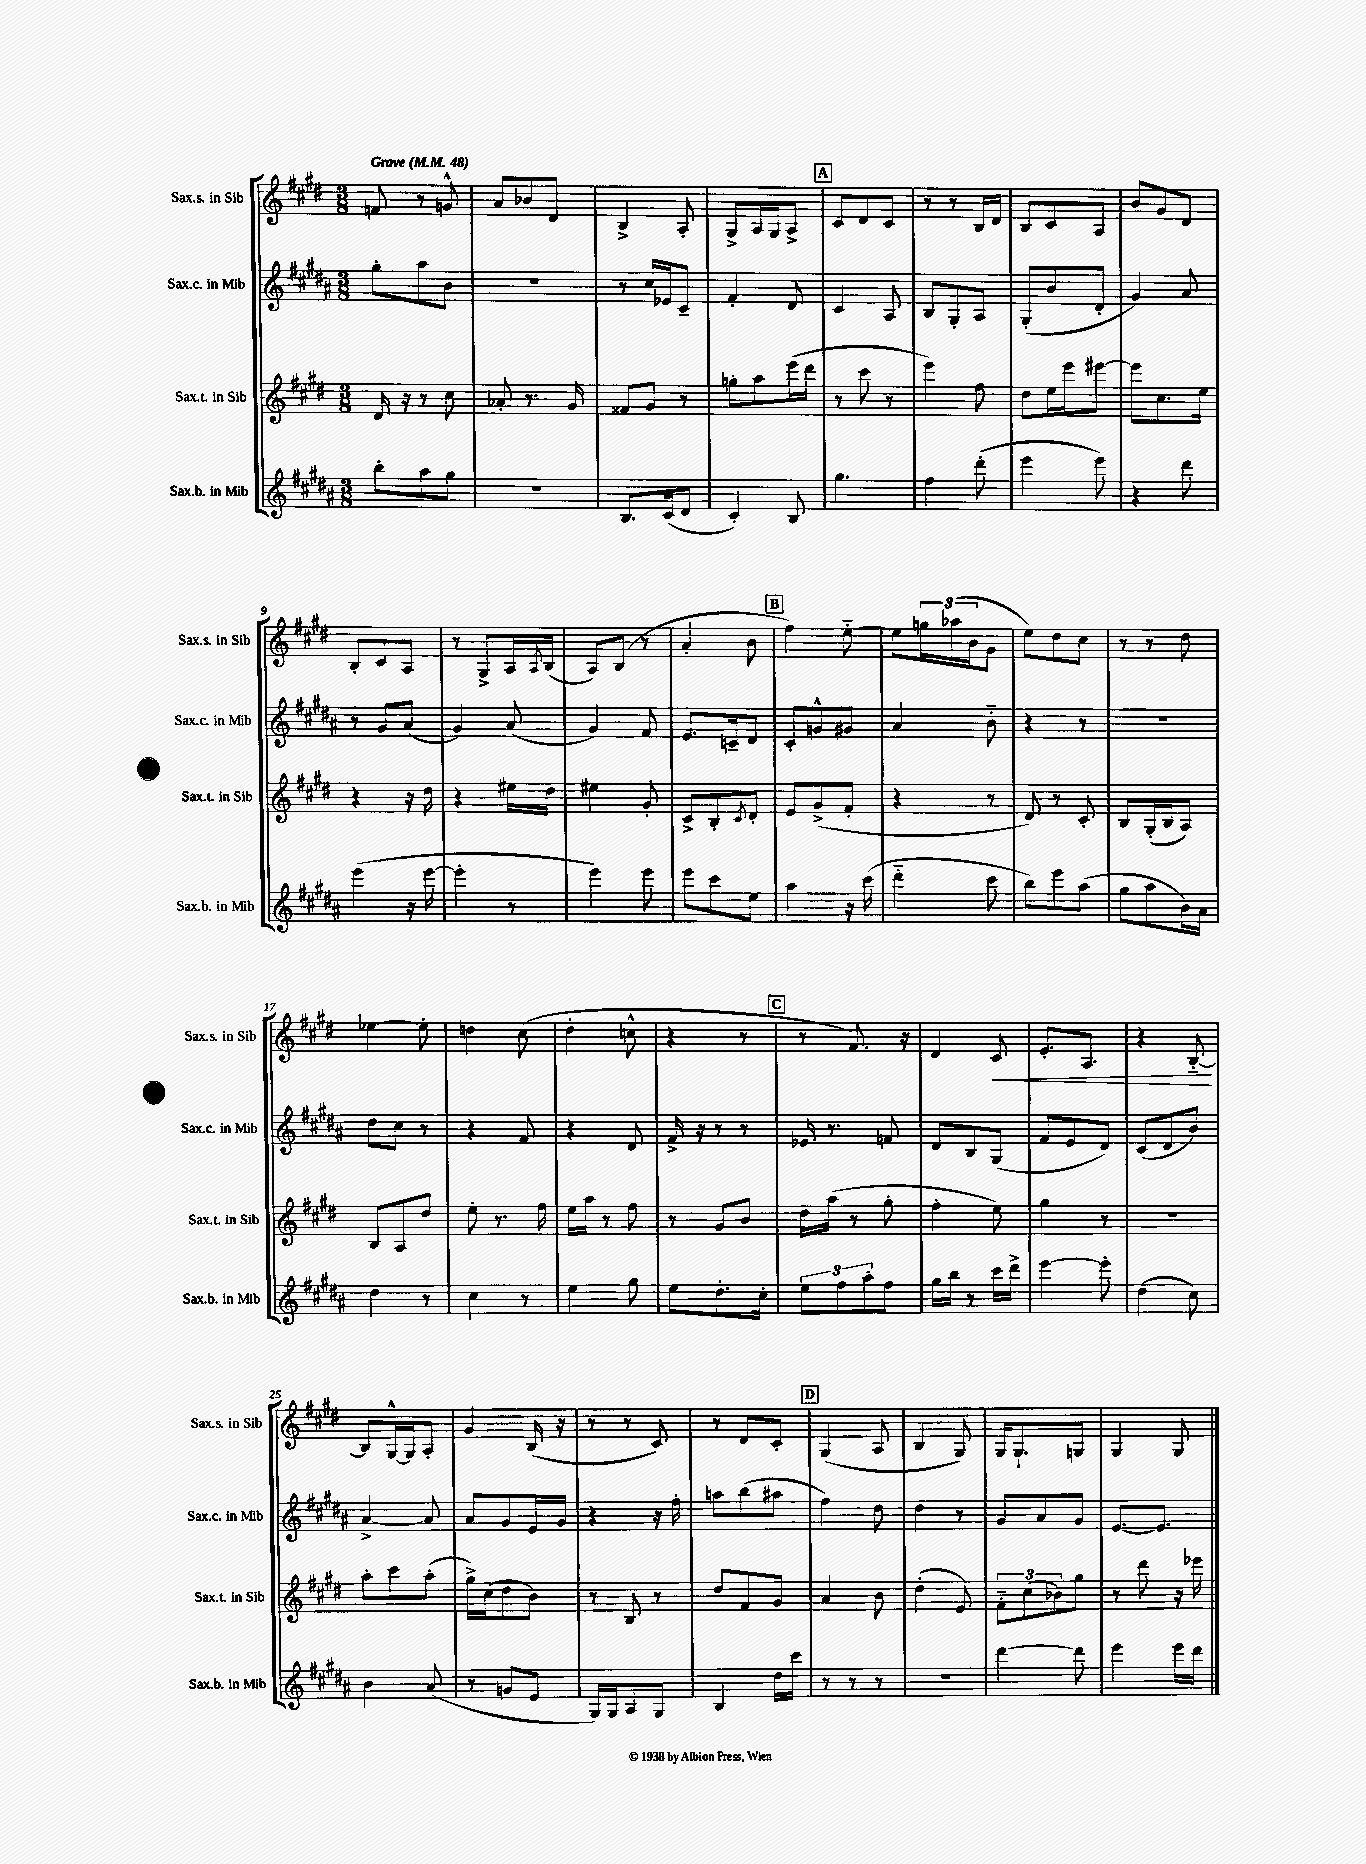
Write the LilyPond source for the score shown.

<<
\new StaffGroup <<
\new Staff = "s0" \with { instrumentName = "Sax.s. in Sib" shortInstrumentName = "Sax.s. in Sib" } {
    \clef treble \key e \major \numericTimeSignature \time 3/8 \tempo "Grave" 4 = 48
    f'8 r8 g'8-^ |
    a'8 bes'8 dis'8 |
    b4-> a8-. |
    gis8-> a16 gis16 a8-> |
    \mark \markup { \box "A" } cis'8 dis'8 cis'8 |
    r8 r8 b16 dis'16 |
    b8 cis'8 a8 |
    b'8 gis'8 dis'8 |
    b8-. cis'8 a8 |
    r8 gis8-> a16 \acciaccatura { a8 } b16( |
    a8) b8( r8 |
    a'4-. b'8 |
    \mark \markup { \box "B" } fis''4) e''8~-_ |
    e''8 \tuplet 3/2 { g''16 aes''16( b'16 } gis'8 |
    e''8) dis''8 cis''8 |
    r8 r8 dis''8 |
    ees''4~ ees''8-. |
    d''4 cis''8( |
    dis''4-. c''8-^ |
    r4 r8 |
    \mark \markup { \box "C" } r8 fis'8.) r16 |
    dis'4 cis'8\< |
    e'8.-. a8. |
    r4 b8~-_\! |
    b8 gis16~-^ gis16 a8-. |
    gis'4 b16( r16 |
    r8 r8 cis'8) |
    r8 dis'8 cis'8-. |
    \mark \markup { \box "D" } gis4( a8 |
    b4 gis8) |
    gis16 gis8.-! g8 |
    gis4 gis8 \bar "|." |
}
\new Staff = "s1" \with { instrumentName = "Sax.c. in Mib" shortInstrumentName = "Sax.c. in Mib" } {
    \clef treble \key b \major \numericTimeSignature \time 3/8
    gis''8-. ais''8 b'8 |
    R4. |
    r8 cis''16 ees'16 cis'8-- |
    fis'4-. dis'8 |
    \mark \markup { \box "A" } cis'4 ais8 |
    b8 gis8-. ais8 |
    gis8-.( b'8 dis'8-. |
    gis'4) ais'8 |
    r8 gis'8 ais'8( |
    gis'4) ais'8( |
    gis'4) fis'8 |
    e'8. c'16-- dis'8 |
    \mark \markup { \box "B" } cis'8-. g'8-^ gis'8 |
    ais'4 b'8-_ |
    r4 r8 |
    R4. |
    dis''8 cis''8 r8 |
    r4 fis'8 |
    r4 dis'8 |
    fis'16-> r16 r8 r8 |
    \mark \markup { \box "C" } ees'16 r8. f'8 |
    dis'8 b8 gis8( |
    fis'8 e'8 dis'8) |
    cis'8( dis'8 b'8) |
    ais'4~-> ais'8 |
    ais'8 gis'8 e'16 gis'16 |
    r4 r16 fis''16-. |
    a''8 b''8( ais''8 |
    \mark \markup { \box "D" } fis''4) dis''8 |
    dis''4 r8 |
    gis'8 ais'8 gis'8 |
    e'8.~ e'8. \bar "|." |
}
\new Staff = "s2" \with { instrumentName = "Sax.t. in Sib" shortInstrumentName = "Sax.t. in Sib" } {
    \clef treble \key e \major \numericTimeSignature \time 3/8
    dis'16 r16 r8 cis''8 |
    aes'8-. r8. gis'16 |
    fisis'8 gis'8 r8 |
    g''8-. a''8 e'''16( dis'''16 |
    \mark \markup { \box "A" } r8 cis'''8 r8 |
    e'''4) fis''8 |
    dis''8 e''16 e'''16 eis'''8~ |
    eis'''8 cis''8. e''16 |
    r4 r16 dis''16 |
    r4 eis''16 dis''16 |
    eis''4 gis'8-. |
    cis'8-> b8-. \acciaccatura { cis'8 } dis'8-. |
    \mark \markup { \box "B" } e'8 gis'8->( fis'8-. |
    r4 r8 |
    dis'8) r8 cis'8-. |
    b8 gis16-.( b16 a8) |
    b8 a8 dis''8 |
    e''8-. r8. fis''16 |
    e''16 a''16 r8 fis''8 |
    r8 gis'8 b'8 |
    \mark \markup { \box "C" } dis''16 a''16( r8 gis''8-. |
    fis''4-. e''8) |
    gis''4 r8 |
    R4. |
    a''8-. cis'''8 a''8-.( |
    gis''16->) cis''16( dis''8 b'8) |
    r8 b8 r8 |
    dis''8 fis'8 gis'8 |
    \mark \markup { \box "D" } a'4 b'8 |
    dis''4-.( e'8) |
    \tuplet 3/2 { fis'8-_ cis''8( bes'8) } gis''8 |
    r8 dis'''8 r16 ees'''16 \bar "|." |
}
\new Staff = "s3" \with { instrumentName = "Sax.b. in Mib" shortInstrumentName = "Sax.b. in Mib" } {
    \clef treble \key b \major \numericTimeSignature \time 3/8
    b''8-. ais''8 gis''8 |
    R4. |
    b8. cis'16( dis'8 |
    cis'4-.) b8 |
    \mark \markup { \box "A" } gis''4. |
    fis''4 dis'''8-.( |
    e'''4 e'''8) |
    r4 dis'''8 |
    e'''4( r16 e'''16~ |
    e'''4-. r8 |
    e'''4) e'''8 |
    e'''8 cis'''8 e''8 |
    \mark \markup { \box "B" } ais''4 r16 cis'''16( |
    dis'''4-_ cis'''8 |
    b''8) e'''8 ais''8( |
    gis''8 ais''8 b'16) ais'16 |
    dis''4 r8 |
    cis''4 r8 |
    e''4 gis''8 |
    e''8 dis''8.-. cis''16-. |
    \mark \markup { \box "C" } \tuplet 3/2 { e''8 fis''8 ais''8-. } fis''8 |
    gis''16 b''16 r8 cis'''16 dis'''16-> |
    e'''4~ e'''8-. |
    dis''4( cis''8) |
    b'4 ais'8( |
    r8 g'8 e'8 |
    gis16) gis16 ais8 gis8 |
    b4 dis''16 cis'''16 |
    \mark \markup { \box "D" } r8 r8 r8 |
    R4. |
    dis'''4~ dis'''8 |
    e'''4 e'''16 dis'''16 \bar "|." |
}
>>
>>
